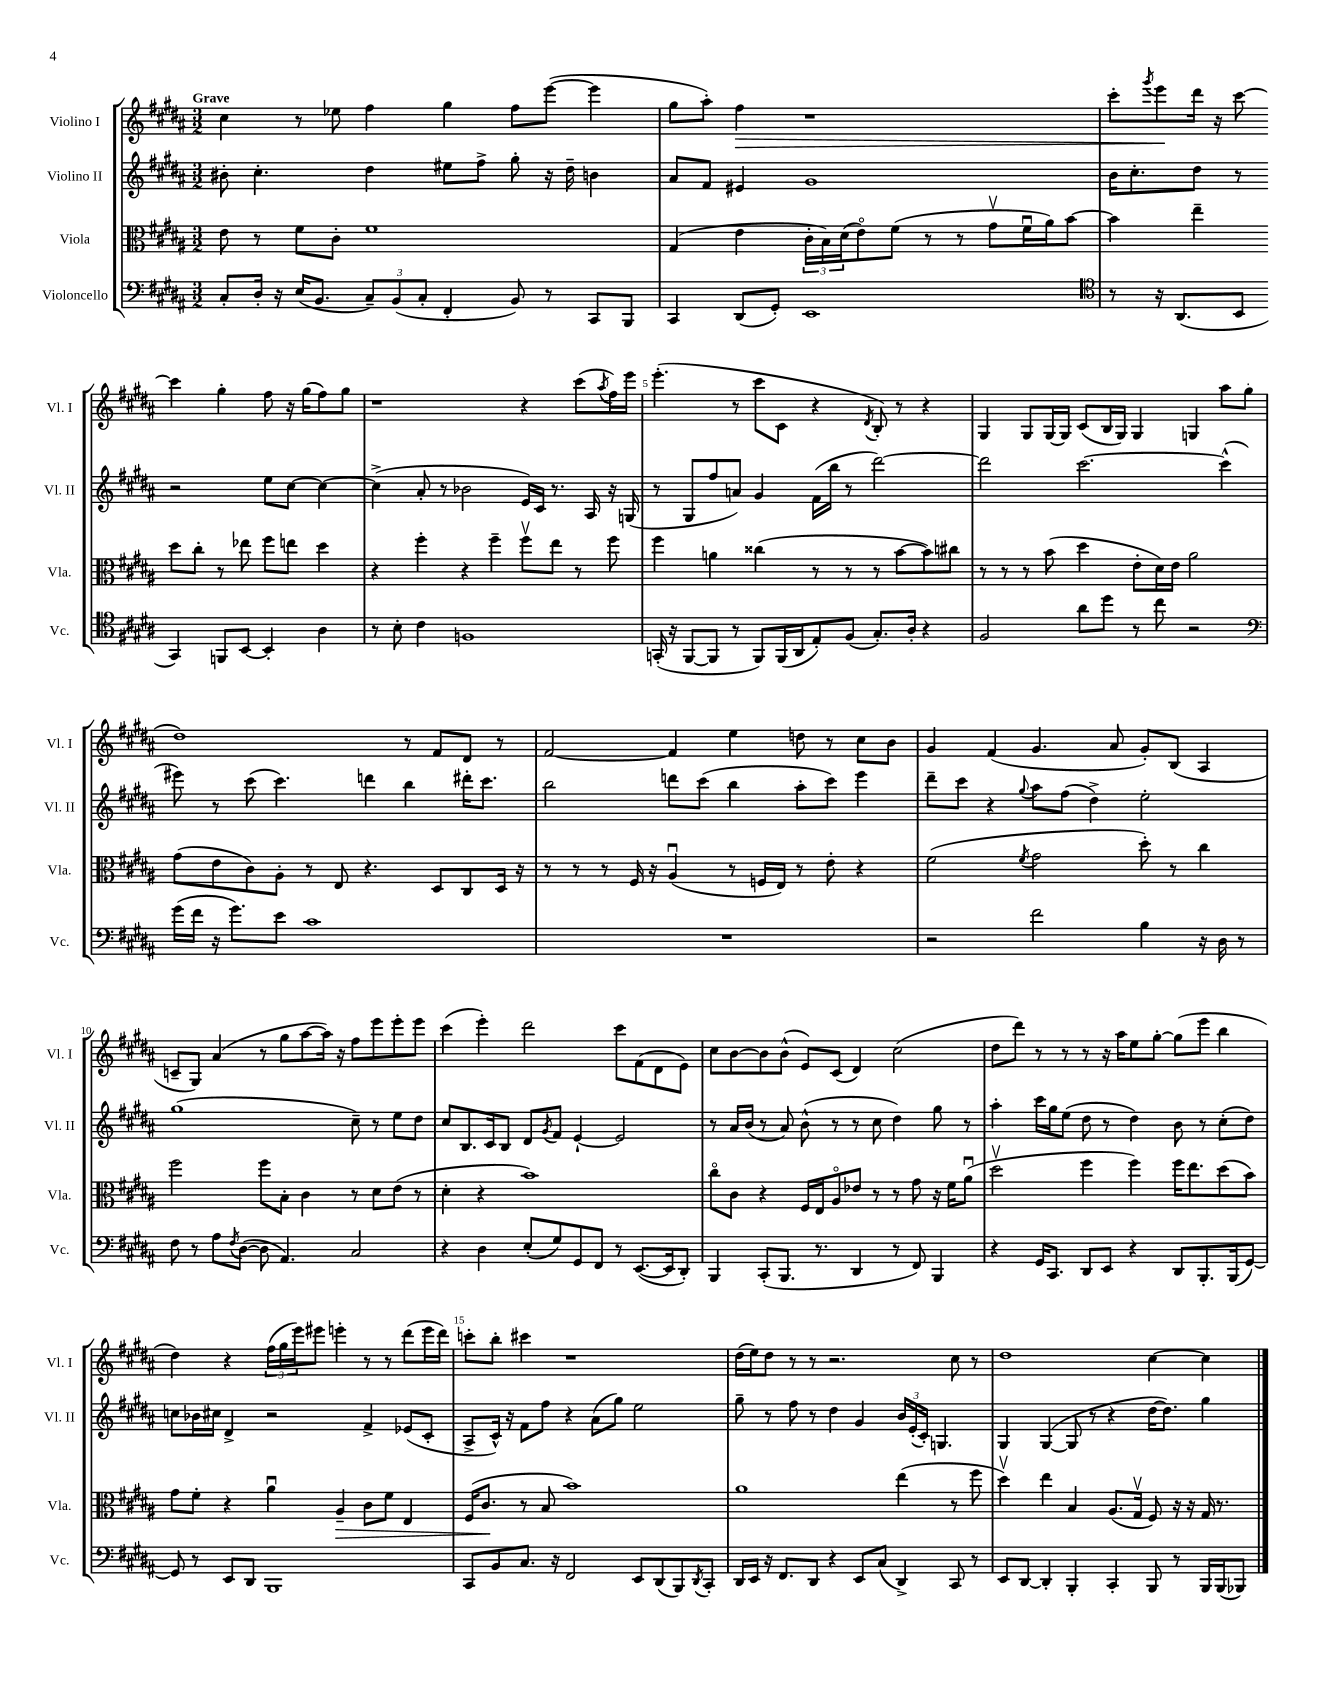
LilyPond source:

<<
\new StaffGroup <<
\new Staff = "s0" \with { instrumentName = "Violino I" shortInstrumentName = "Vl. I" } {
    \clef treble \key b \major \numericTimeSignature \time 3/2 \tempo "Grave"
    cis''4 r8 ees''8 fis''4 gis''4 fis''8 e'''8~( e'''4 |
    gis''8 ais''8-.) fis''4\> r1 |
    cis'''8-. \acciaccatura { gis'''8 } e'''8\! dis'''16 r16 cis'''8~ cis'''4 gis''4-. fis''8 r16 gis''16( fis''8) gis''8 |
    r1 r4 cis'''8( \acciaccatura { ais''8 } fis''16) e'''16 |
    e'''4.-.( r8 cis'''8 cis'8 r4 \acciaccatura { dis'8 } b8-.) r8 r4 |
    gis4 gis8 gis16~ gis16 cis'8( b16 gis16) gis4 g4 ais''8 gis''8( |
    dis''1) r8 fis'8 dis'8 r8 |
    fis'2~ fis'4 e''4 d''8 r8 cis''8 b'8 |
    gis'4 fis'4( gis'4. ais'8 gis'8-.) b8( ais4 |
    c'8-- gis8) ais'4( r8 gis''8 ais''8~ ais''16) r16 fis''8 e'''8 e'''8-. e'''8 |
    cis'''4( e'''4-.) dis'''2 cis'''8 fis'8( dis'8 e'8) |
    cis''8 b'8~ b'8 b'8-^( e'8) cis'8( dis'4) cis''2( |
    dis''8 dis'''8) r8 r8 r8 r16 ais''16 e''8 gis''8~-. gis''8( e'''8 b''4 |
    dis''4) r4 \tuplet 3/2 { fis''16( gis''16 e'''16) } eis'''8 e'''4-. r8 r8 dis'''8( e'''16 dis'''16) |
    c'''8-. b''8-. cis'''4 r1 |
    dis''16( e''16) dis''8 r8 r8 r2. cis''8 r8 |
    dis''1 cis''4~ cis''4 \bar "|." |
}
\new Staff = "s1" \with { instrumentName = "Violino II" shortInstrumentName = "Vl. II" } {
    \clef treble \key b \major \numericTimeSignature \time 3/2
    bis'8-. cis''4.-. dis''4 eis''8 fis''8-> gis''8-. r16 dis''16-- b'4 |
    ais'8 fis'8 eis'4 gis'1 |
    b'16 cis''8.-. dis''8 r8 r2 e''8 cis''8~ cis''4~ |
    cis''4->( ais'8-. r8 bes'2 e'16) cis'16 r8. ais16 r16 g16( |
    r8 gis8 fis''8 a'8) gis'4 fis'16( b''16 r8 dis'''2~) |
    dis'''2 cis'''2.~ cis'''4-^( |
    eis'''8) r8 cis'''8( cis'''4.) d'''4 b''4 dis'''16-. cis'''8. |
    b''2 d'''8 cis'''8( b''4 ais''8-. cis'''8) e'''4 |
    dis'''8-- cis'''8 r4 \appoggiatura { gis''8 } ais''8 fis''8( dis''4->) e''2-. |
    gis''1( cis''8--) r8 e''8 dis''8 |
    cis''8 b8. cis'16 b8 dis'8 \acciaccatura { gis'8 } fis'8 e'4~-! e'2 |
    r8 ais'16 b'16( r8 ais'8) b'8-^( r8 r8 cis''8 dis''4) gis''8 r8 |
    ais''4-. cis'''16 gis''16 e''8( dis''8 r8 dis''4) b'8 r8 cis''8-.( dis''8) |
    c''8 bes'16 cis''16 dis'4-> r2 fis'4-> ees'8( cis'8-. |
    ais8-> cis'16-^) r16 fis'8 fis''8 r4 ais'8( gis''8) e''2 |
    gis''8-- r8 fis''8 r8 dis''4 gis'4 \tuplet 3/2 { b'16 e'16-.( cis'16-.) } g4. |
    gis4 gis4~( gis8 r8 r4 dis''16~ dis''8.) gis''4 \bar "|." |
}
\new Staff = "s2" \with { instrumentName = "Viola" shortInstrumentName = "Vla." } {
    \clef alto \key b \major \numericTimeSignature \time 3/2
    e'8 r8 fis'8 cis'8-. fis'1 |
    gis4( e'4 \tuplet 3/2 { cis'16-. b16) dis'16( } e'8\flageolet) fis'8( r8 r8 gis'8\upbow fis'16\downbow ais'16) b'8~ |
    b'4 e''4-- dis''8 cis''8-. r8 ees''8 fis''8 e''8 dis''4 |
    r4 fis''4-. r4 fis''4-- fis''8\upbow e''8 r8 fis''8 |
    fis''4 a'4 cisis''4( r8 r8 r8 b'8~ b'8) cis''8 |
    r8 r8 r8 b'8( dis''4 e'8-. dis'16) e'16 ais'2 |
    gis'8( e'8 cis'8) ais8-. r8 e8 r4. dis8 cis8 dis16 r16 |
    r8 r8 r8 fis16 r16 ais4\downbow( r8 f16 e16) r8 e'8-. r4 |
    fis'2( \acciaccatura { fis'8 } gis'2 dis''8-.) r8 cis''4 |
    fis''2 fis''8 b8-. cis'4 r8 dis'8 e'8( r8 |
    dis'4-. r4 b'1) |
    cis''8\flageolet cis'8 r4 fis16 e16 ais8\flageolet ees'8 r8 r8 gis'8 r16 fis'16 ais'8\downbow( |
    dis''2\upbow fis''4 fis''4) fis''16 e''8. dis''8( b'8) |
    gis'8 fis'8-. r4 ais'4\downbow ais4--\> cis'8 fis'8 e4 |
    fis16( cis'8.\! r8 b8 b'1) |
    ais'1 e''4( r8 fis''8 |
    dis''4\upbow) e''4 b4 ais8.( gis16\upbow fis8) r16 r16 gis16 r8. \bar "|." |
}
\new Staff = "s3" \with { instrumentName = "Violoncello" shortInstrumentName = "Vc." } {
    \clef bass \key b \major \numericTimeSignature \time 3/2
    cis8-. dis16-. r16 e16( b,8. \tuplet 3/2 { cis8--) b,8( cis8-. } fis,4-. b,8) r8 cis,8 b,,8 |
    cis,4 dis,8( gis,8-.) e,1 |
    \clef tenor r8 r16 ais,8.( b,8 gis,4) f,8 b,8~ b,4-. ais4 |
    r8 b8-. cis'4 f1 |
    g,16-.( r16 fis,8~ fis,8 r8 fis,8) fis,16( ais,16 e8-.) fis8( gis8.-.) ais16-. r4 |
    fis2 ais'8 dis''8 r8 cis''8 r2 |
    \clef bass gis'16( fis'16 r16 gis'8.) e'8 cis'1 |
    R1. |
    r2 fis'2 b4 r16 dis16 r8 |
    fis8 r8 ais8 \acciaccatura { fis8 } dis8~( dis8 ais,4.) cis2 |
    r4 dis4 e8-.( gis8) gis,8 fis,8 r8 e,8.~( e,16 dis,8-.) |
    b,,4 cis,8-.( b,,8. r8. dis,4 r8 fis,8) b,,4 |
    r4 gis,16 cis,8. dis,8 e,8 r4 dis,8 b,,8.-. b,,16( gis,8~) |
    gis,8 r8 e,8 dis,8 b,,1 |
    cis,8 b,8 cis8. r16 fis,2 e,8 dis,8( b,,8) \acciaccatura { dis,8 } cis,8-. |
    dis,16 e,16 r16 fis,8. dis,8 r4 e,8 cis8( dis,4->) cis,8 r8 |
    e,8 dis,8~ dis,4-. b,,4-. cis,4-. b,,8 r8 b,,16 b,,16( bes,,8) \bar "|." |
}
>>
>>
\layout { \context { \Score \override BarNumber.break-visibility = ##(#f #t #t) barNumberVisibility = #(every-nth-bar-number-visible 5) } }
